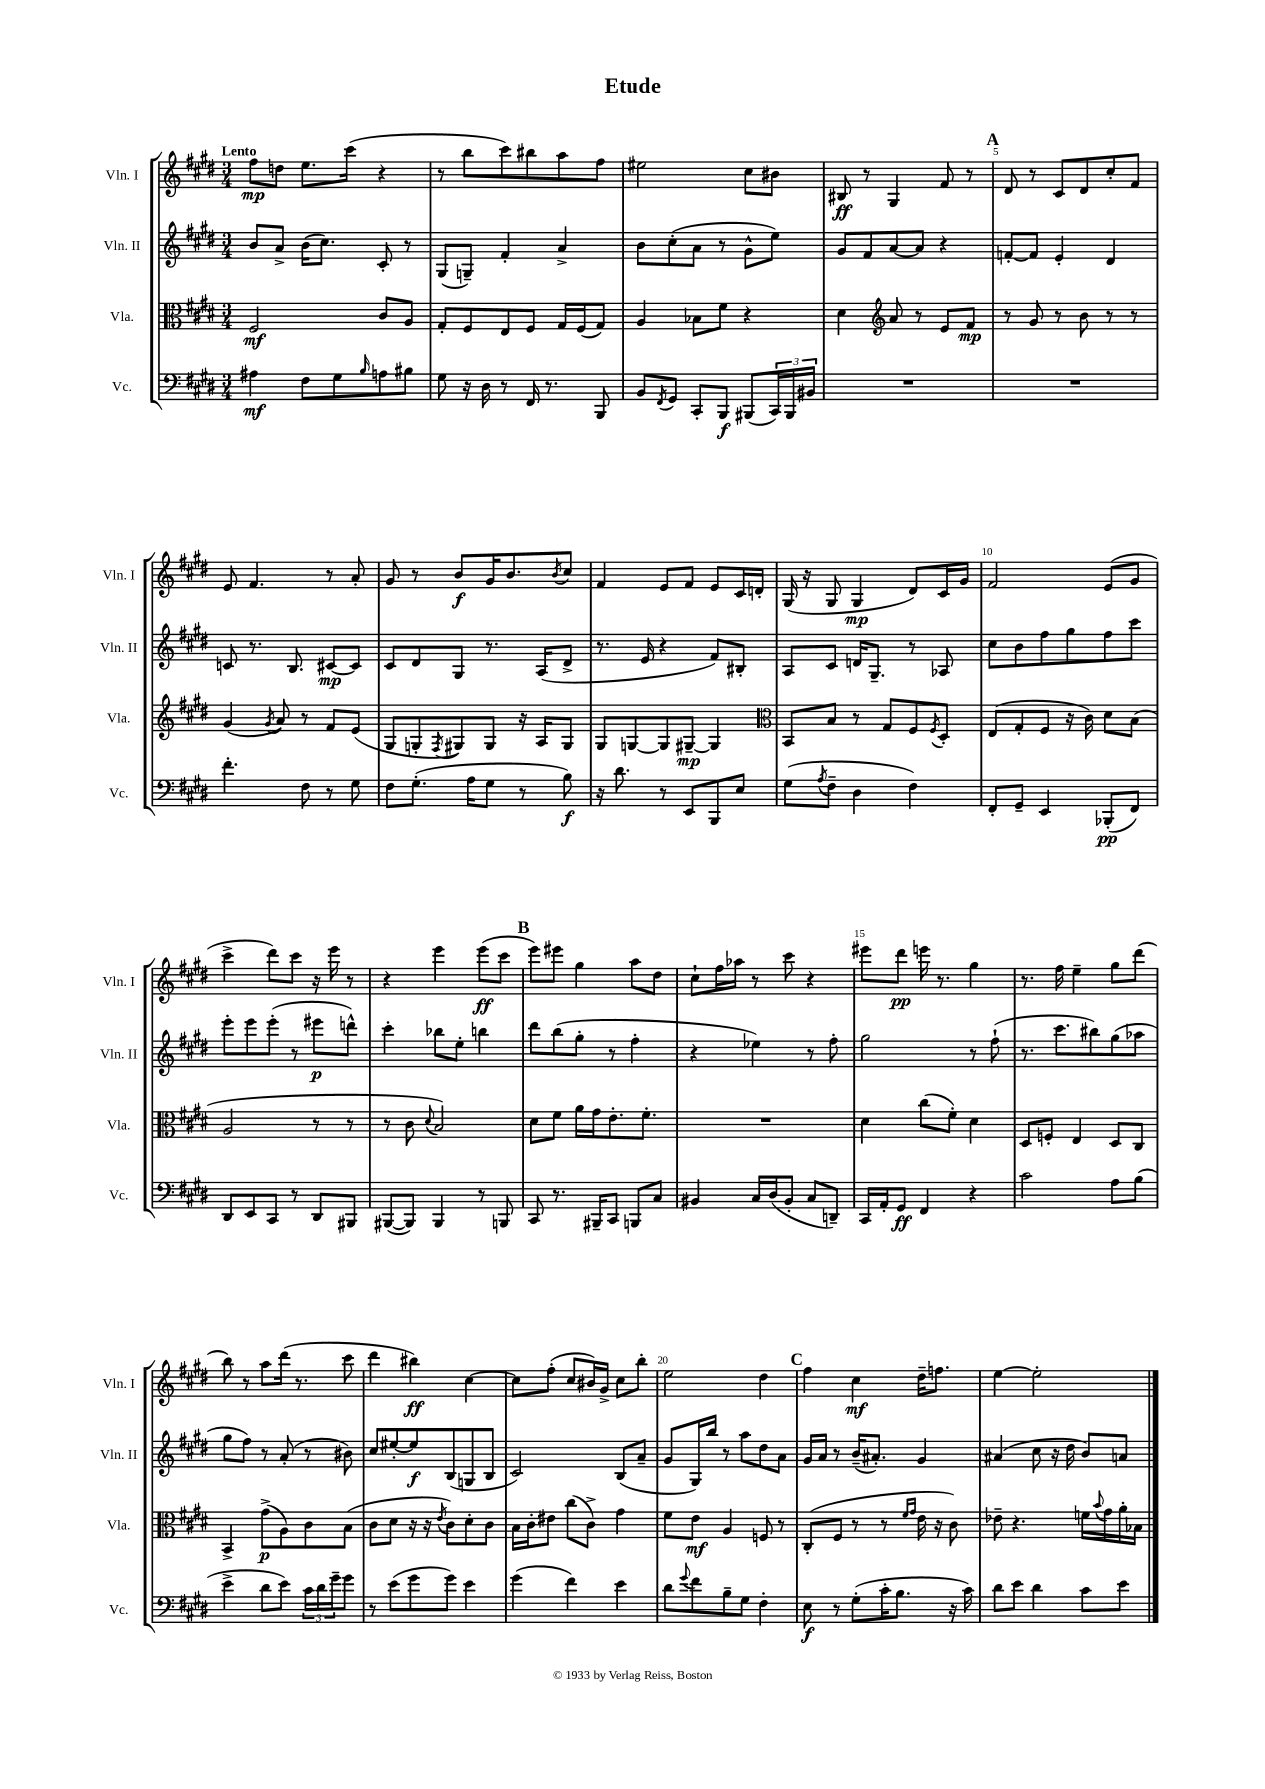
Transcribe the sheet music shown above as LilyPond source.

\header { title = "Etude" }
<<
\new StaffGroup <<
\new Staff = "s0" \with { instrumentName = "Vln. I" shortInstrumentName = "Vln. I" } {
    \clef treble \key e \major \numericTimeSignature \time 3/4 \tempo "Lento"
    fis''8\mp d''8 e''8. cis'''16( r4 |
    r8 b''8 cis'''8) bis''8 a''8 fis''8 |
    eis''2 cis''8 bis'8 |
    bis8\ff r8 gis4 fis'8 r8 |
    \mark \markup { \bold "A" } dis'8 r8 cis'8 dis'8 cis''8-. fis'8 |
    e'8 fis'4. r8 a'8-. |
    gis'8 r8 b'8\f gis'16 b'8. \acciaccatura { b'8 } cis''8 |
    fis'4 e'8 fis'8 e'8 cis'16 d'16-. |
    gis16( r16 gis8 gis4\mp dis'8) cis'16 gis'16 |
    fis'2 e'8( gis'8 |
    cis'''4-> dis'''8) cis'''8 r16 e'''16 r8 |
    r4 e'''4 e'''8\ff( cis'''8 |
    \mark \markup { \bold "B" } e'''8) eis'''8 gis''4 a''8 dis''8 |
    cis''8-! fis''16 aes''16 r8 cis'''8 r4 |
    eis'''8 dis'''8\pp e'''16 r8. gis''4 |
    r8. fis''16 e''4-- gis''8 dis'''8( |
    b''8) r8 a''8 dis'''16( r8. cis'''8 |
    dis'''4 bis''4\ff) cis''4~ |
    cis''8 fis''8-.( cis''8 bis'16) gis'16-> cis''8 b''8-. |
    e''2 dis''4 |
    \mark \markup { \bold "C" } fis''4 cis''4\mf dis''16-- f''8. |
    e''4~ e''2-. \bar "|." |
}
\new Staff = "s1" \with { instrumentName = "Vln. II" shortInstrumentName = "Vln. II" } {
    \clef treble \key e \major \numericTimeSignature \time 3/4
    b'8 a'8-> b'16( cis''8.) cis'8-. r8 |
    gis8( g8--) fis'4-. a'4-> |
    b'8 cis''8-.( a'8 r8 gis'8-^ e''8) |
    gis'8 fis'8 a'8~ a'8 r4 |
    \mark \markup { \bold "A" } f'8~-. f'8 e'4-. dis'4 |
    c'8 r8. b8. cis'8~\mp cis'8 |
    cis'8 dis'8 gis8 r8. a16( dis'8-> |
    r8. e'16 r4 fis'8) bis8-. |
    a8 cis'8 d'16 gis8.-- r8 aes8 |
    cis''8 b'8 fis''8 gis''8 fis''8 cis'''8 |
    e'''8-. e'''8 e'''8-.( r8 eis'''8\p d'''8-^) |
    cis'''4-. bes''8 e''8-. b''4 |
    \mark \markup { \bold "B" } dis'''8 b''8( gis''8-. r8 fis''4-. |
    r4 ees''4) r8 fis''8-. |
    gis''2 r8 fis''8-!( |
    r8. cis'''8. bis''8) gis''8( aes''8 |
    gis''8 fis''8) r8 a'8-.( r8 bis'8) |
    cis''8 eis''8~-. eis''8\f b8( g8 b8 |
    cis'2) b8( a'8-- |
    gis'8 gis16) b''16 r8 a''8 dis''8 a'8 |
    \mark \markup { \bold "C" } gis'16 a'16 r8 b'16--( ais'8.-.) gis'4 |
    ais'4( cis''8 r16 dis''16 b'8) a'8 \bar "|." |
}
\new Staff = "s2" \with { instrumentName = "Vla." shortInstrumentName = "Vla." } {
    \clef alto \key e \major \numericTimeSignature \time 3/4
    fis2\mf cis'8 a8 |
    gis8-. fis8 e8 fis8 gis16 fis16( gis8) |
    a4 bes8 fis'8 r4 |
    dis'4 \clef treble a'8 r8 e'8 fis'8\mp |
    \mark \markup { \bold "A" } r8 gis'8 r8 b'8 r8 r8 |
    gis'4( \acciaccatura { gis'8 } a'8) r8 fis'8 e'8( |
    gis8 g8-. \acciaccatura { fis8 } gis8) gis8 r16 a16 gis8 |
    gis8 g8~ g8 gis8~--\mp gis4 |
    \clef alto b,8 b8 r8 gis8 fis8 \acciaccatura { fis8 } dis8-. |
    e8( gis8-. fis8 r16 cis'16) dis'8 b8( |
    a2 r8 r8 |
    r8 cis'8 \appoggiatura { dis'8 } b2) |
    \mark \markup { \bold "B" } dis'8 fis'8 a'16 gis'16 e'8.-. fis'8.-. |
    R2. |
    dis'4 cis''8( fis'8-.) dis'4 |
    dis8 f8-. e4 dis8 cis8 |
    b,4-> gis'8->\p( a8) cis'8 b8( |
    cis'8 dis'8 r16 r16 \acciaccatura { e'8 } cis'8) dis'8-. cis'8 |
    b16 cis'16-. eis'8 cis''8( cis'8->) gis'4 |
    fis'8 e'8\mf a4 f8 r8 |
    \mark \markup { \bold "C" } cis8-.( fis8 r8 r8 \grace { fis'16 gis'16 } e'16 r16 cis'8) |
    ees'8-- r4. f'16 \appoggiatura { b'8 } gis'16 a'16-. bes16 \bar "|." |
}
\new Staff = "s3" \with { instrumentName = "Vc." shortInstrumentName = "Vc." } {
    \clef bass \key e \major \numericTimeSignature \time 3/4
    ais4\mf fis8 gis8 \grace { b16 } a8 bis8 |
    gis8 r16 dis16 r8 fis,16 r8. b,,8 |
    b,8 \acciaccatura { fis,8 } gis,8 cis,8-. b,,8\f bis,,8( \tuplet 3/2 { cis,16) bis,,16 bis,16 } |
    R2. |
    \mark \markup { \bold "A" } R2. |
    fis'4.-. fis8 r8 gis8 |
    fis8 gis8.-.( a16 gis8 r8 b8\f) |
    r16 dis'8. r8 e,8 b,,8 e8 |
    gis8( \acciaccatura { a8 } fis8-- dis4 fis4) |
    fis,8-. gis,8-- e,4 bes,,8-.\pp( fis,8) |
    dis,8 e,8 cis,8 r8 dis,8 bis,,8 |
    bis,,8~( bis,,8) bis,,4 r8 b,,8 |
    \mark \markup { \bold "B" } cis,8 r8. bis,,16-- cis,8 b,,8 cis8 |
    bis,4 cis16 dis16( bis,8-. cis8 d,8--) |
    cis,16 a,16-. gis,8\ff fis,4 r4 |
    cis'2 a8 b8( |
    e'4-> dis'8 e'8) \tuplet 3/2 { cis'16 dis'16 gis'16-- } gis'8 |
    r8 e'8( gis'8 gis'8) e'4 |
    gis'4( fis'4) e'4 |
    dis'8 \appoggiatura { gis'8 } fis'8 b8-- gis8 fis4-. |
    \mark \markup { \bold "C" } e8\f r8 gis8-.( cis'16-. b8. r16 cis'16) |
    dis'8 e'8 dis'4 cis'8 e'8 \bar "|." |
}
>>
>>
\layout { \context { \Score \override BarNumber.break-visibility = ##(#f #t #t) barNumberVisibility = #(every-nth-bar-number-visible 5) } }
